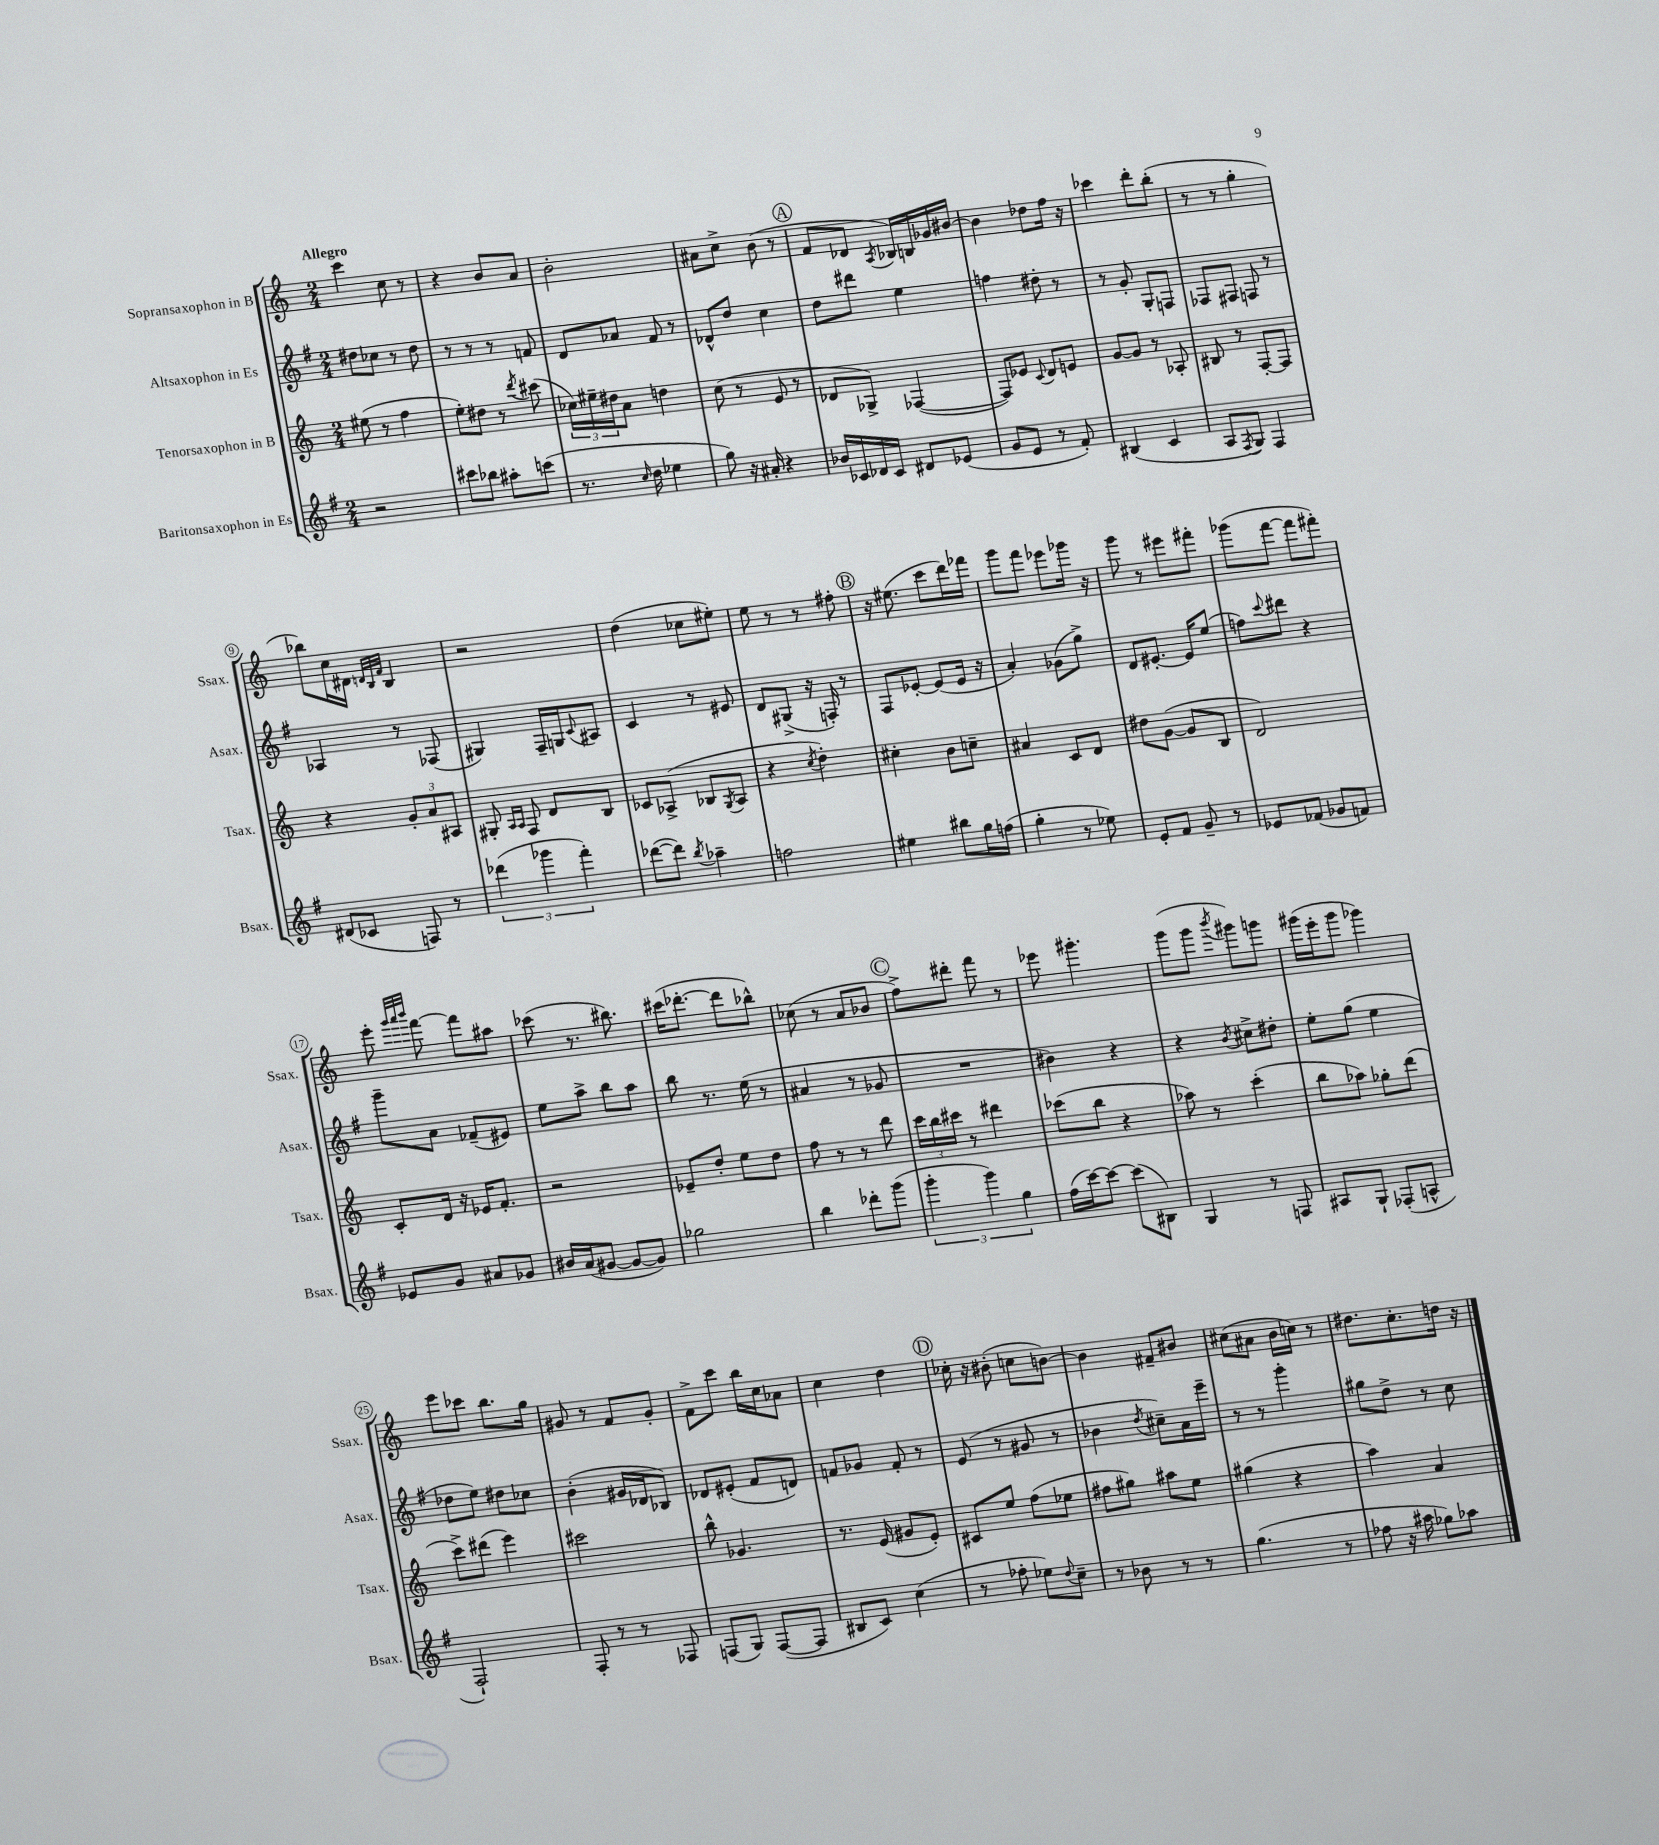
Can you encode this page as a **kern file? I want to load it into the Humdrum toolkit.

**kern	**kern	**kern	**kern
*part4	*part3	*part2	*part1
*staff4	*staff3	*staff2	*staff1
*I"Baritonsaxophon in Es	*I"Tenorsaxophon in B	*I"Altsaxophon in Es	*I"Sopransaxophon in B
*I'Bsax.	*I'Tsax.	*I'Asax.	*I'Ssax.
*clefG2	*clefG2	*clefG2	*clefG2
*k[f#]	*k[]	*k[f#]	*k[]
*M2/4	*M2/4	*M2/4	*M2/4
=1	=1	=1	=1
!	!	!	!LO:TX:a:B:t=Allegro
2r	(8ee#X\	8dd#X\L	4ccc\
.	8r	8cc-X\J	.
.	4ff\	8r	8cc\
.	.	8dd#\	8r
=2	=2	=2	=2
8ccc#X\L	8ee'\L)	8r	4r
8bb-X\J	8dd#X\J	8r	.
8aa#X'\L	8r	8r	8b/L
.	8qddd/	.	.
(8cccn\J	(8ccc#X\	8fn/	8a/J
=3	=3	=3	=3
8.r	24cc-X\LL)	8d/L	2b'\
.	24ee#X~\	.	.
.	24dd#X\J	.	.
.	8a\J	8a-X/J	.
16qqcc/	.	.	.
16dd\	.	.	.
4ee-X\	4ddn\	8f#/	.
.	.	8r	.
=4	=4	=4	=4
8gg\)	(8cc\	8d-X^^/L	8a#X\L
16r	8r	8dd/J	8cc^\J
16a#X'/	.	.	.
4r	8e/	4cc\	(8b\
.	8r	.	8r
!!LO:REH:place=s1:t=A
=5	=5	=5	=5
16b-X/LL	8d-X/L	8dd\L	8f/L
16c-X/	.	.	.
16d-X/	8G-X^/J)	8ddd#X\J	8d-X/J
16c-/JJ	.	.	.
.	.	.	8qA/
8d#X/L	([4F-X/	4ee\	16B-X/LL)
.	.	.	16Bn/
(8e-X/J	.	.	16g-X/
.	.	.	[16b#X/JJ
=6	=6	=6	=6
8g/L	8F-/L])	4ffn\	4b#\]
8e/J	8e-X/J	.	.
.	8qqc/	.	.
8r	8d/L	8dd#X'\	8dd-X\L
8f#'/)	8en/J	8r	16ff\Jk
.	.	.	16r
=7	=7	=7	=7
(4B#X/	[8g/L	8r	4ccc-X\
.	8g/J]	8g'/	.
4c/	8r	8G'/L	8ddd'\L
.	8A-X'/	8Fn/J	(8bb'\J
=8	=8	=8	=8
8A/L	8B#X/	8F-X/L	8r
8qF#/	.	.	.
8G/J)	8r	8F#X/J	8r
4F#/	[8F'/L	8Fn/	4gg'\
.	8F/J]	8r	.
!!LO:LB:g=z
=9	=9	=9	=9
(8d#X/L	4r	4A-X/	8bb-X\L)
8c-X/J	.	.	16cc\L
.	.	.	16d#X\JJ
.	.	.	32qqdn/LLL
.	.	.	32qqB/
.	.	.	32qqf/JJJ
8Fn/)	12g'/L	8r	4B/
.	12a/	.	.
8r	.	(8F-X/	.
.	12A#X/J	.	.
=10	=10	=10	=10
(6ddd-X\	8G#X'/	4G#X/)	2r
.	16qqA/LL	.	.
.	16qqA/JJ	.	.
.	8F/	.	.
6ggg-X\	.	.	.
.	8d/L	16F#~/LL	.
.	.	16Gn/J	.
6fff#'\)	.	.	.
.	.	8qqc/	.
.	8B/J	8A#X/J	.
=11	=11	=11	=11
([8ddd-X\L	8c-X/L	4c/	(4dd\
8ddd-\J])	(8A-X^/J	.	.
8qbb/	.	.	.
4aa-X~\	8B-X/L	8r	8cc-X\L
.	8qG/	.	.
.	8A-/J	8e#X/	8ee#X'\J)
=12	=12	=12	=12
2ffn\	4r	8d/L	8ee\
.	.	(8G#X^/J	8r
.	8qcc/	.	.
.	4dd'\)	16r	8r
.	.	16Fn'/)	.
.	.	8r	8ff#X'\
!!LO:REH:place=s1:t=B
=13	=13	=13	=13
4ee#X\	4cc#X'\	8F#/L	16r
.	.	.	(8.ee#X\
.	.	[8e-X'/J	.
8bb#X\L	8b\L	(8e-/L]	8ccc\L
16gg\L	8ccn~\J	16e-/Jk	16ddd\L)
(16ffn\JJ	.	16r	16fff-X\JJ
=14	=14	=14	=14
4gg'\	4a#X/	4a'/)	8ggg\L
.	.	.	8fff\J
8r	8c/L	(8g-X\L	8eee-X\L
8ee-X\)	8d/J	8gg^\J)	16ggg-X\Jk
.	.	.	16r
=15	=15	=15	=15
8e'/L	8dd#X\L	8d/L	8ggg\
8f#/J	([8g\J	[8.e#X'/J	8r
8g~/	8g/L]	.	8eee#X\L
.	.	16e#/KL]	.
8r	8B/J	(8ee/J	8fff#X'\J
=16	=16	=16	=16
8e-X/L	2d/)	8ffn\L)	(8ggg-X\L
.	.	8qqccc/	.
(8f-X/J	.	8ddd#X\J	[8fff\J
8g-X/L	.	4r	8fff\L]
8fn/J)	.	.	8fff#X'\J)
!!LO:LB:g=z
=17	=17	=17	=17
8e-X/L	8c'/L	8ggg~\L	8eee'\
.	.	.	32qqggg/LLL
.	.	.	32qqaaa/
.	.	.	32qqbbb/JJJ
8g/J	16d/Jk	8a\J	[8fff\
.	16r	.	.
8a#X/L	16e-X/KL	(8f-X~/L	8fff\L]
.	8.f'/J	.	.
8g-X/J	.	8e#X/J)	8aa#X\J
=18	=18	=18	=18
16b#X/LL	2r	8ee\L	(8ccc-X\
(16a/J	.	.	.
[8g#X/J	.	8aa^\J	8.r
8g#/L_	.	8bb\L	.
.	.	.	8.bb#X\)
8g#/J])	.	8aa\J	.
=19	=19	=19	=19
2gg-X\	8e-X~/L	8bb\	(16ccc#X\KL
.	.	.	[8.ddd-X'\J
.	8dd'/J	8.r	.
.	8ee\L	.	8ddd-\L]
.	.	(16ee\	.
.	8dd\J	8r	8bb-X^^\J)
=20	=20	=20	=20
4bb\	8ff\	4a#X/	(8cc-X\
.	8r	.	8r
8ddd-X'\L	8r	8r	8a/L
(8ggg\J	8ddd\	8g-X/	8b-X/J
!!LO:REH:place=s1:t=C
=21	=21	=21	=21
6ggg'\	24ccc\LL	2r	8ff^\L)
.	24bb\	.	.
.	24ccc#X\JJ	.	.
.	8r	.	8ddd#X'\J
6ggg\)	.	.	.
.	4ddd#X\	.	8fff\
6gg\	.	.	.
.	.	.	8r
=22	=22	=22	=22
(16ff#\LL	(8ccc-X\L	4b#X\)	8eee-X\
[16ccc\J)	.	.	.
8ccc\J_	8bb\J	.	4.ggg#X'\
(8ccc\L]	4r	4r	.
8B#X\J)	.	.	.
=23	=23	=23	=23
4G/	8aa-X\)	4r	(8ggg\L
.	8r	.	8ggg\J
.	.	8qb/	8qbbb/
8r	(4ccc'\	8cc#X^\L	8ggg#X\L)
8Fn/	.	8dd#X'\J	8gggn\J
=24	=24	=24	=24
8A#X/L	8bb\L	8ee'\L	(16ggg#X\LL
.	.	.	16eee'\J
8G`/J	8aa-X\J)	(8gg\J	8ggg#\J
(8F-X'/L	8gg-X'\L	4ee\	4ggg-X\)
8An^^/J	(8ddd\J	.	.
!!LO:LB:g=z
=25	=25	=25	=25
2F#`/)	8ccc^\L)	8dd-X\L	8eee\L
.	(8ddd#X\J	8ee\J)	8ccc-X\J
.	4eee\)	8dd#X\L	8.bb\L
.	.	8cc-X\J	.
.	.	.	16gg\Jk
=26	=26	=26	=26
8F#'/	2ccc#X\	(4b'\	8g#X/
8r	.	.	8r
8r	.	16g#X/LL	8f/L
.	.	16d-X/J	.
8F-X/	.	8B-X/J)	8g#'/J
=27	=27	=27	=27
(8Fn/L	8bb^^\	8d-X/L	8f^\L
8G/J)	4.g-X/	(8e#X'/J	8ccc\J
([8F/L	.	8f#/L	16bb\LL
.	.	.	16cc\J
8F/J]	.	8dn/J)	8a-X\J
=28	=28	=28	=28
8B#X/L	8.r	8fn/L	4cc\
8c/J)	.	8g-X/J	.
.	(16e/	.	.
(4cc\	8g#X/L	8f'/	4dd\
.	8e'/J)	8r	.
!!LO:REH:place=s1:t=D
=29	=29	=29	=29
8r	8c#X/L	(8e/	16cc-X'\
.	.	.	16r
8ff-X'\	8ee/J	8r	(8b#X'\
8ee-X\L)	(8ff\L	8g#X/	8ccn\L
8qqdd/	.	.	.
8cc~\J	8ee-X\J	8r	[8bn\J)
=30	=30	=30	=30
8r	8ff#X\L	4b-X\	4b\]
8b-X\	8gg#X\J)	.	.
.	.	8qdd/	.
8r	8aa#X\L	8cc#X~\L)	8f#X~/L
8r	8ee\J	16a\L	8b#X/J
.	.	16eee~\JJ	.
=31	=31	=31	=31
(4.gg\	(4gg#X\	8r	(8cc#X\L
.	.	8r	8a#X\J
.	4r	4ggg'\	16b\LL
.	.	.	16ccn\JJ)
8r	.	.	8r
=32	=32	=32	=32
8ff-X\	4aa\)	8gg#X\L	8.dd#X\L
16r	.	8dd^\J	.
16aa#X\	.	.	8.cc'\
8gg-X\L)	4a/	8r	.
8aa-X\J	.	8cc\	16ddn\Jk
.	.	.	16r
==	==	==	==
*-	*-	*-	*-
